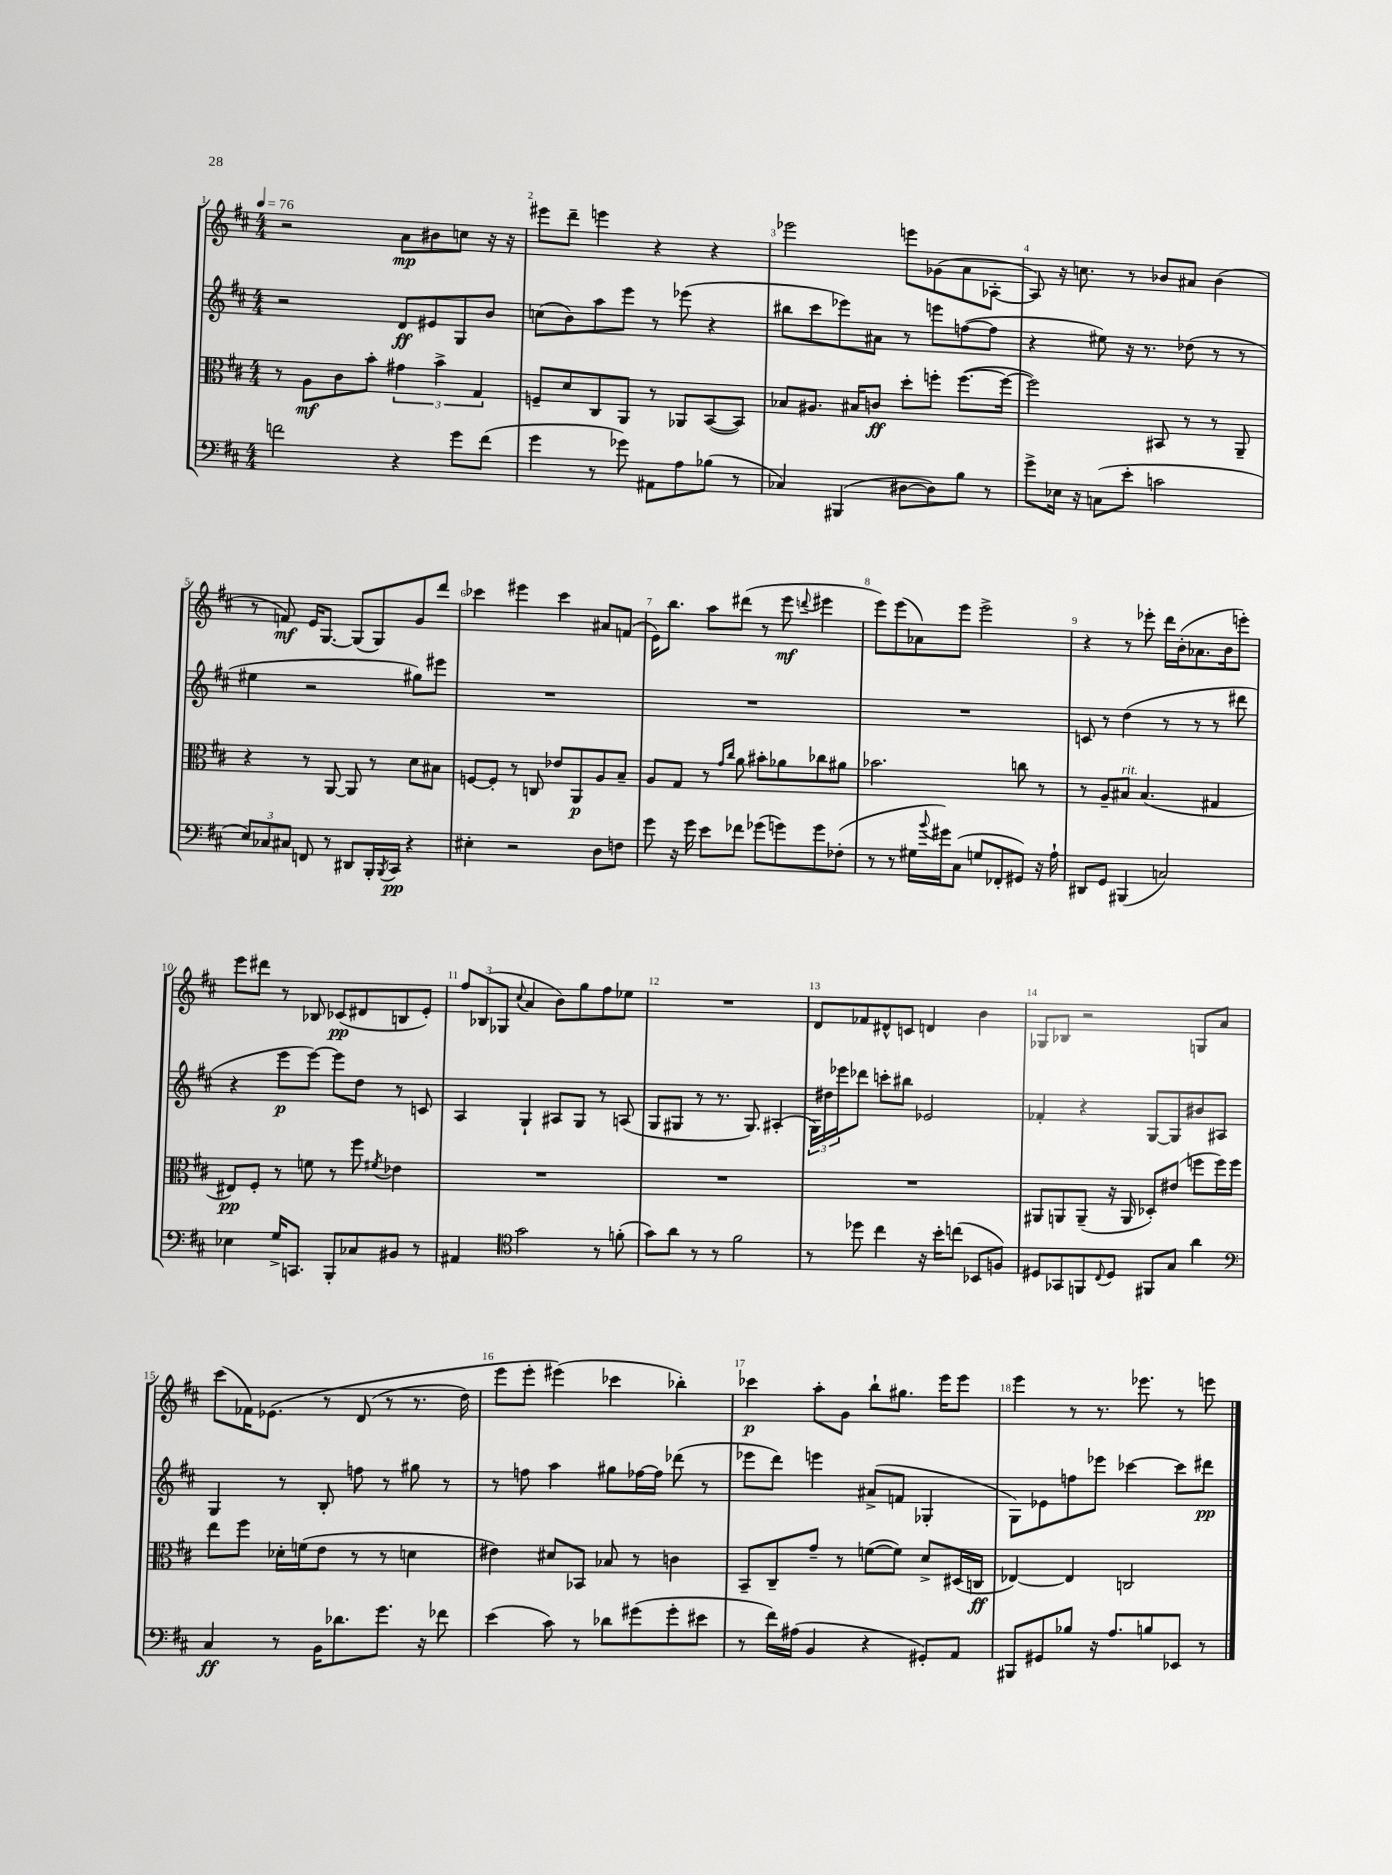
<<
\new StaffGroup <<
\new Staff = "s0" {
    \clef treble \key d \major \numericTimeSignature \time 4/4 \tempo 4 = 76
    r2 a'8\mp bis'8 c''8 r16 r16 |
    eis'''8 d'''8-- e'''4 r4 r4 |
    ees'''2 e'''8 ges'8( a'8 aes8~-. |
    aes8) r16 c''8. r8 bes'8 ais'8 bes'4( |
    r8 f'8\mf) e'16 g8.~ g8( g8) g'8 d'''8 |
    ces'''4 eis'''4 ces'''4 ais'8 f'8( |
    e'16) b''8. a''8 dis'''8( r8 e'''8\mf \appoggiatura { d'''8 } eis'''4 |
    e'''8) e'''8( aes'8) e'''8 e'''2-> |
    r4 r8 ees'''8-. d'''16 b'16-.( aes'8. b'16 e'''8-.) |
    e'''8 dis'''8 r8 bes8 ces'8\pp( dis'8 b8 e'8-.) |
    \tuplet 3/2 { fis''8 bes8( ges8 } \appoggiatura { cis''8 } a'4 b'8) g''8 fis''8 ees''8 |
    R1 |
    d'8 fes'8 dis'8-^ c'8 d'4 b'4 |
    ges8 bes8 r2 g8 a'8 |
    cis'''8( fes'16) ees'8.\( r8 d'8( r8 r8. d''16) |
    e'''8 e'''8-. eis'''4(\) ces'''4 bes''4-.) |
    ces'''4\p a''8-. g'8 b''8-! gis''8. e'''16 e'''8 |
    e'''4 r8 r8. ees'''8. r8 e'''8 \bar "|." |
}
\new Staff = "s1" {
    \clef treble \key d \major \numericTimeSignature \time 4/4
    r2 d'8\ff eis'8 g8 b'8 |
    c''8( b'8) a''8 e'''8 r8 ees'''8( r4 |
    bis''8 cis'''8 ees'''8) ais'8 r8 e'''8 f''8~( f''8 |
    r4 eis''8) r16 r8. des''8( r8 r8 |
    eis''4 r2 gis''8) eis'''8 |
    R1 |
    R1 |
    R1 |
    c'8 r8 d''4( r8 r8 r8 dis'''8 |
    r4 e'''8\p e'''8~) e'''8 d''8 r8 c'8 |
    a4 g4-! ais8 g8 r8 a8( |
    g8 gis8 r8 r8. gis8.) ais4-.( |
    \tuplet 3/2 { g16) dis''16 ees'''16 } des'''8 c'''8-. bis''8 ees'2 |
    fes'4-. r4 g8~ g8 bis'8 ais8 |
    g4 r8 b8-. f''8 r8 gis''8 r8 |
    r8 f''8 a''4 gis''8 fes''16~ fes''16 des'''8( r8 |
    ees'''8 d'''8) e'''4 ais'8->( f'8 ges4-. |
    g8) ees'8 f''8 ees'''8 ces'''4~ ces'''8 dis'''8\pp \bar "|." |
}
\new Staff = "s2" {
    \clef alto \key d \major \numericTimeSignature \time 4/4
    r8 a8\mf cis'8 b'8-. \tuplet 3/2 { gis'4 b'4-> g4 } |
    f8-- d'8 cis8 a,8 r8 aes,8 b,8~( b,8) |
    bes8 ais8. bis16 c'8\ff d''8-. f''8-. f''8.~( f''16~ |
    f''2) bis,8 r8 r8 a,8-- |
    r4 r8 a,8~ a,8 r8 d'8 bis8 |
    f8~ f8-. r8 c8 ees'8 a,8\p a8 b8-- |
    a8 g8 r8 \grace { g'16 cis''16 } a'8 bis'8-. aes'8 ces''8 ais'8 |
    bes'2. c''8 r8 |
    r8 a8-- bis8^\markup { \italic "rit." } bis4.( gis4 |
    eis8\pp) fis8-. r8 f'8 r8 fis''8 \acciaccatura { fis'8 } ees'4 |
    R1 |
    R1 |
    R1 |
    ais,8 a,8 a,8--( r16 a,16 des8-.) eis'8( f''8 f''16) f''16 |
    e''8 fis''8 des'16-. f'16( e'8 r8 r8 d'4 |
    eis'4) dis'8 bes,8 bes8 r8 c'4 |
    b,8-- cis8-- g'8-- r8 f'8~( f'8) d'8-> dis16( c16\ff |
    ees4~) ees4 c2 \bar "|." |
}
\new Staff = "s3" {
    \clef bass \key d \major \numericTimeSignature \time 4/4
    f'2 r4 g'8 f'8( |
    g'4 r8 ges'8) ais,8 a8 bes8( r8 |
    ces4) bis,,4( dis8~ dis8) b8 r8 |
    g'8-> ees16 r16 c8( e'8-. c'2 |
    \tuplet 3/2 { e8) ces8 cis8 } f,8 r8 dis,8 b,,16-. \acciaccatura { b,,8 } cis,16\pp r4 |
    eis4-. r2 d8 f8 |
    g'8 r16 g'16 e'8 fes'8 ges'8( g'8) g'8 fes8-.( |
    r8 r8 gis16 \appoggiatura { b'8 } gis'16) cis8( g8 fes,8-. gis,8) r16 a16-! |
    dis,8 g,8 bis,,4( c2) |
    ees4 g16-> c,8. b,,8-. ces8 bis,8 r8 |
    ais,4 \clef tenor g'2 r8 f'8-.( |
    g'8) a'8 r8 r8 fis'2 |
    r8 des''8 cis''4 r16 b'16-. c''8( bes,8 f8) |
    dis8 ges,8 f,8 \appoggiatura { cis8 } dis8 fis,8 g8 a'4 |
    \clef bass cis4\ff r8 b,16 des'8. g'8. r16 fes'8 |
    e'4( cis'8) r8 des'8 gis'8( gis'8-. eis'8 |
    r8 fis'16) ais16( b,4 r4 gis,8-.) a,8 |
    bis,,8 gis,8 bes8 r16 a8. b8 ees,8 r8 \bar "|." |
}
>>
>>
\layout { \context { \Score \override BarNumber.break-visibility = ##(#f #t #t) barNumberVisibility = #all-bar-numbers-visible } }
